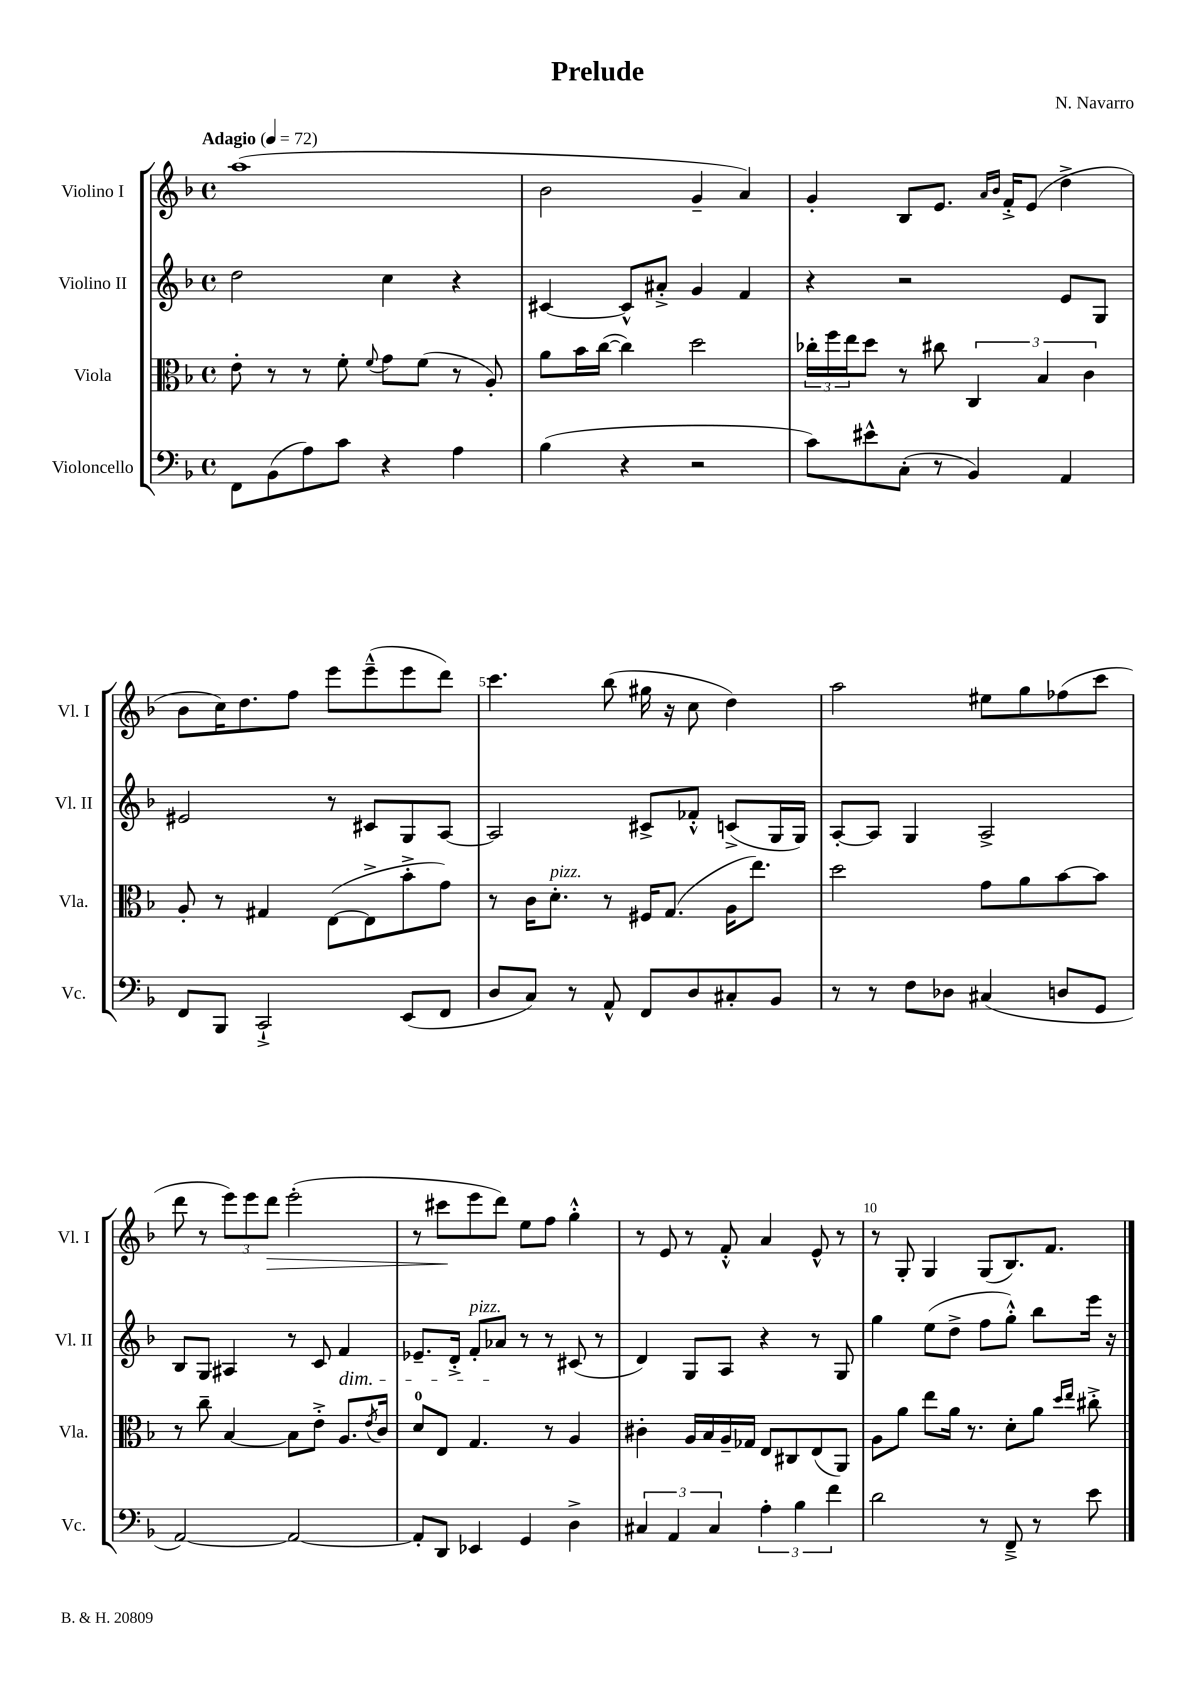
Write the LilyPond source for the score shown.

\header { title = "Prelude" composer = "N. Navarro" }
<<
\new StaffGroup <<
\new Staff = "s0" \with { instrumentName = "Violino I" shortInstrumentName = "Vl. I" } {
    \clef treble \key f \major \defaultTimeSignature \time 4/4 \tempo "Adagio" 4 = 72
    a''1( |
    bes'2 g'4-- a'4) |
    g'4-. bes8 e'8. \grace { a'16 bes'16 } f'16-.-> e'8( d''4-> |
    bes'8 c''16) d''8. f''8 e'''8 e'''8---^( e'''8 d'''8) |
    c'''4. bes''8( gis''16 r16 c''8 d''4) |
    a''2 eis''8 g''8 fes''8( c'''8 |
    d'''8 r8 \tuplet 3/2 { e'''8) e'''8 d'''8\> } e'''2-.( |
    r8 cis'''8\! e'''8 d'''8) e''8 f''8 g''4-.-^ |
    r8 e'8 r8 f'8-.-^ a'4 e'8-^ r8 |
    r8 g8-. g4 g8( bes8.) f'8. \bar "|." |
}
\new Staff = "s1" \with { instrumentName = "Violino II" shortInstrumentName = "Vl. II" } {
    \clef treble \key f \major \defaultTimeSignature \time 4/4
    d''2 c''4 r4 |
    cis'4~ cis'8-^ ais'8-.-> g'4 f'4 |
    r4 r2 e'8 g8 |
    eis'2 r8 cis'8 g8 a8~ |
    a2 cis'8-> fes'8-.-^ c'8->( g16 g16) |
    a8~-. a8 g4 a2-> |
    bes8 g8 ais4 r8 c'8 f'4\dim |
    ees'8.-- d'16-.-> f'8-.^\markup { \italic "pizz." } aes'8\! r8 r8 cis'8( r8 |
    d'4) g8 a8 r4 r8 g8 |
    g''4 e''8( d''8-> f''8 g''8-.-^) bes''8 e'''16 r16 \bar "|." |
}
\new Staff = "s2" \with { instrumentName = "Viola" shortInstrumentName = "Vla." } {
    \clef alto \key f \major \defaultTimeSignature \time 4/4
    e'8-. r8 r8 f'8-. \appoggiatura { f'8 } g'8 f'8( r8 a8-.) |
    a'8 bes'16 c''16~( c''4) d''2 |
    \tuplet 3/2 { ces''16-. f''16 e''16 } d''8 r8 cis''8 \tuplet 3/2 { c4 bes4 c'4 } |
    a8-. r8 gis4 e8~( e8-> bes'8-.-> g'8) |
    r8 c'16 d'8.-.^\markup { \italic "pizz." } r8 fis16 g8.( a16 e''8.) |
    d''2 g'8 a'8 bes'8~ bes'8 |
    r8 c''8-- bes4~ bes8 e'8-.-> a8. \acciaccatura { e'8 } c'16 |
    d'8-0 e8 g4. r8 a4 |
    cis'4-. a16 bes16 a16-- ges16 e8 cis8 e8( a,8) |
    a8 a'8 e''8 a'16 r8. d'8-. a'8 \grace { d''16 e''16 } cis''8-.-> \bar "|." |
}
\new Staff = "s3" \with { instrumentName = "Violoncello" shortInstrumentName = "Vc." } {
    \clef bass \key f \major \defaultTimeSignature \time 4/4
    f,8 bes,8( a8) c'8 r4 a4 |
    bes4( r4 r2 |
    c'8) eis'8-^ c8-.( r8 bes,4) a,4 |
    f,8 bes,,8 c,2-!-> e,8( f,8 |
    d8 c8) r8 a,8-^ f,8 d8 cis8-. bes,8 |
    r8 r8 f8 des8 cis4( d8 g,8 |
    a,2~) a,2~ |
    a,8-. d,8 ees,4 g,4 d4-> |
    \tuplet 3/2 { cis4 a,4 cis4 } \tuplet 3/2 { a4-. bes4 f'4 } |
    d'2 r8 f,8---> r8 e'8 \bar "|." |
}
>>
>>
\layout { \context { \Score \override BarNumber.break-visibility = ##(#f #t #t) barNumberVisibility = #(every-nth-bar-number-visible 5) } }
